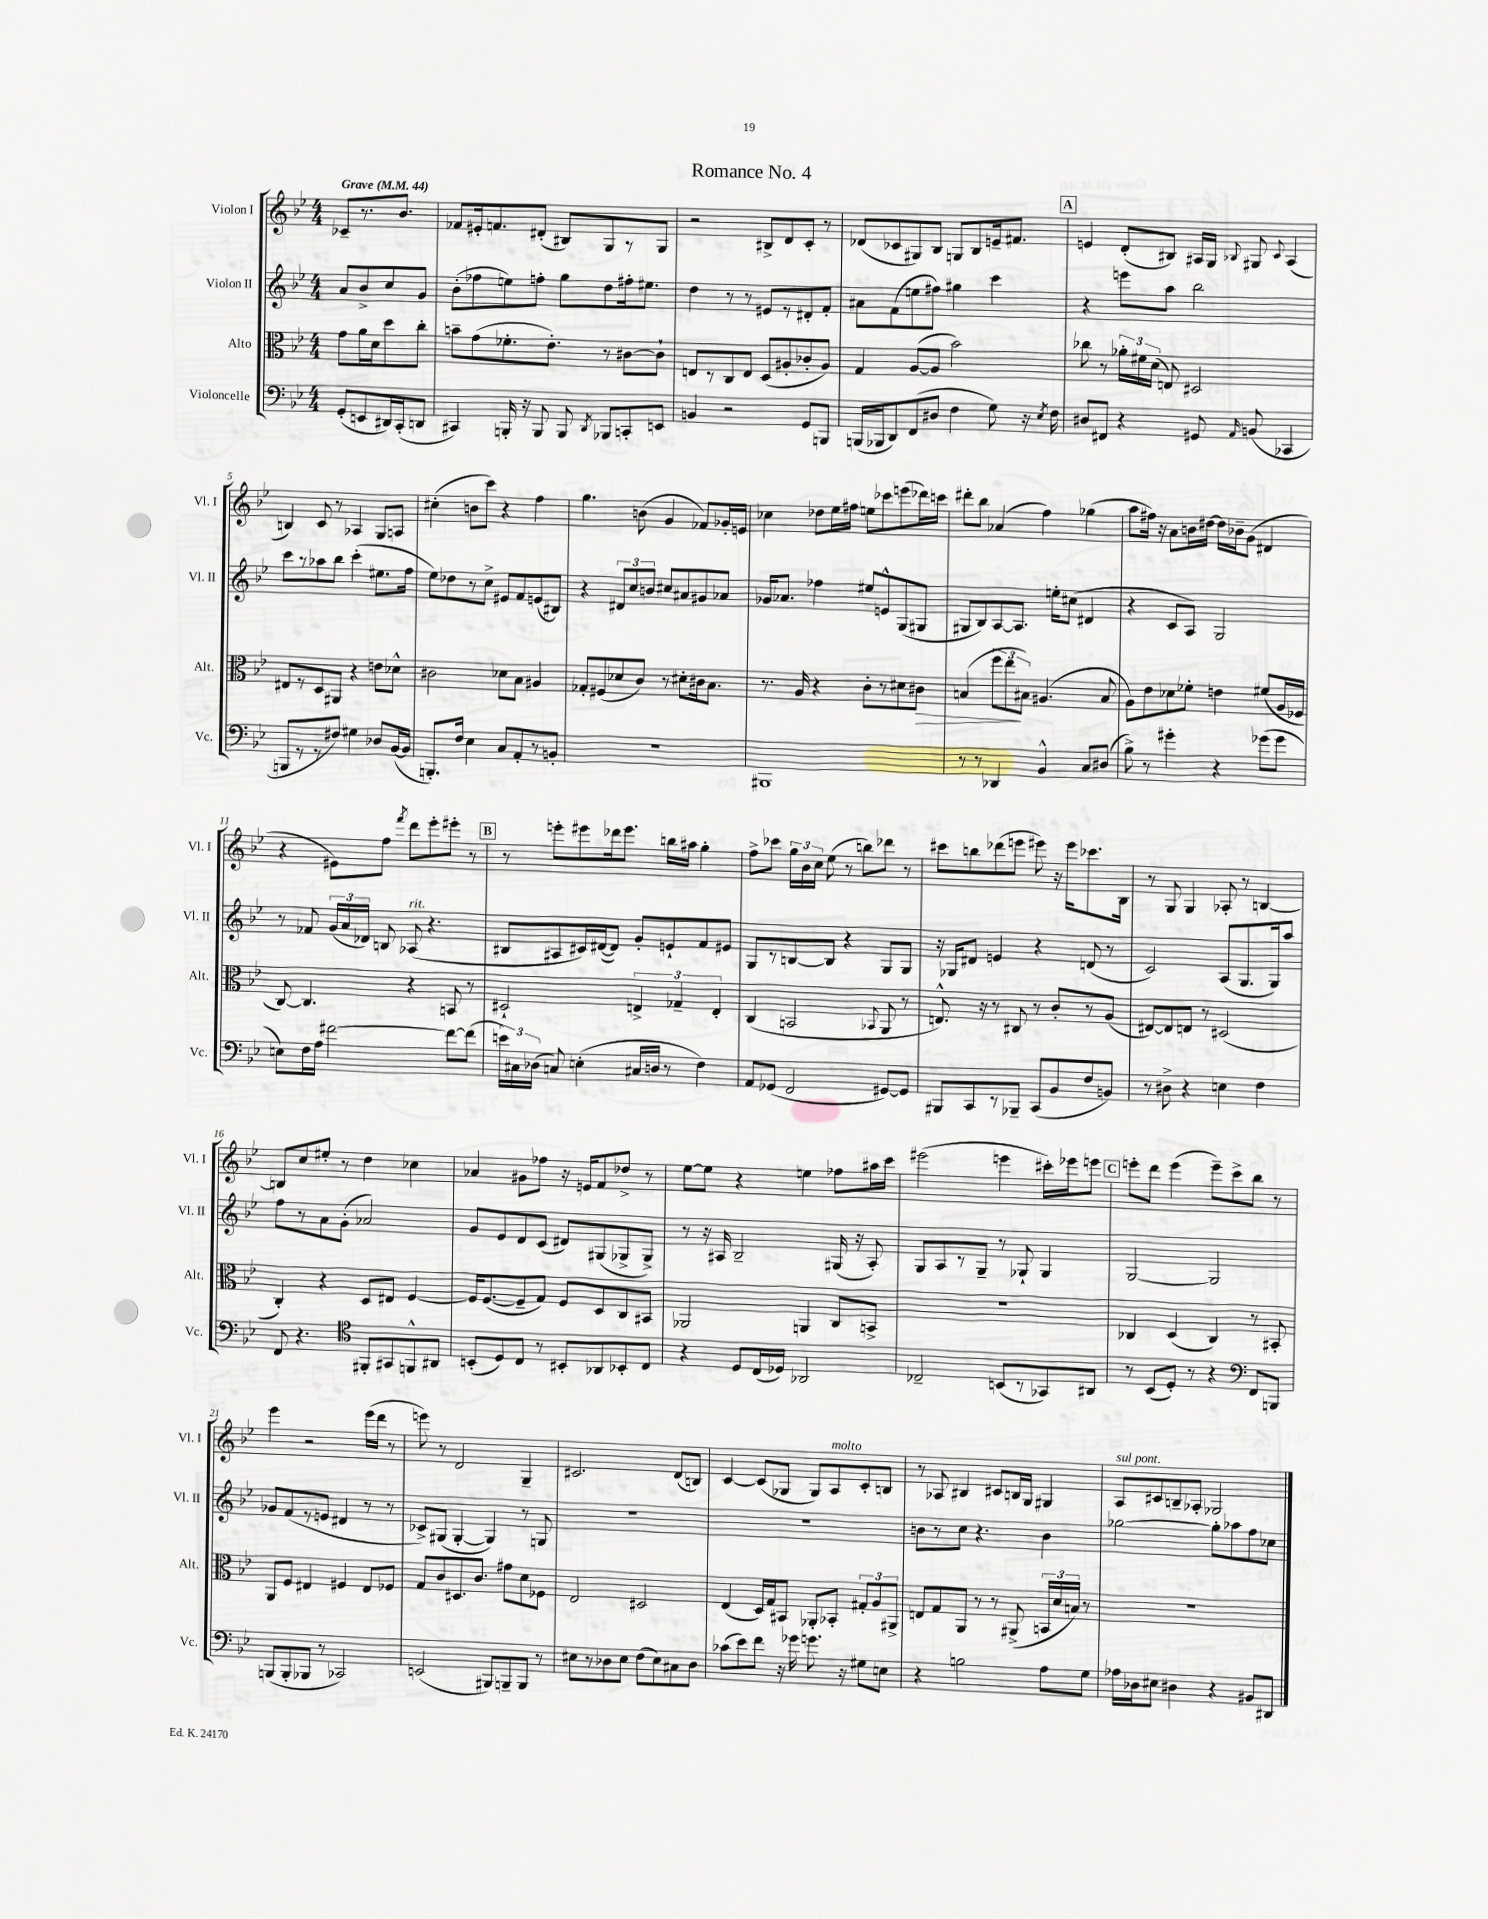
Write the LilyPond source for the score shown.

\header { title = "Romance No. 4" }
<<
\new StaffGroup <<
\new Staff = "s0" \with { instrumentName = "Violon I" shortInstrumentName = "Vl. I" } {
    \clef treble \key bes \major \numericTimeSignature \time 4/4 \partial 2 \tempo "Grave" 4 = 44
    \autoBeamOff ces'8[-- r8. bes'8.] |
    fes'8[ eis'16-. f'8. dis'8]-.( bis8[) g8 r8 g8] |
    r2 bis8[-> d'8 c'8]-. r8 |
    des'8[( ces'8 gis8) bes8] g8[ bes8 e'16-- fis'8.] |
    \mark \markup { \box "A" } e'4 d'8[-.( bis8]) ais16[ g16] \appoggiatura { bes8 } gis8 \appoggiatura { c'8 } ais4( |
    b4) c'8 r8 aes4 g8[ a8] |
    cis''4-.( b'8[ c'''8]) r4 f''4 |
    g''4. b'8( g'4 fes'8[) ges'16-. e'16] |
    ces''4 des''8[ ees''16 fis''16] e''8[ ces'''8 e'''8( des'''16) c'''16] |
    dis'''8[-. bes''8] aes'4( f''4) ges''4( |
    a''8[ fis''16]) r16 a'8[ b'16 dis''16]~ dis''16[ bes'16-- g'8]( dis'4 |
    r4 eis'8[) f''8] \acciaccatura { f'''8 } d'''8[ ees'''8-. eis'''8]-. r8 |
    \mark \markup { \box "B" } r8 e'''8[-. eis'''8 des'''16 eis'''8.] b''16[ ais''16] g''4-. |
    f''8[-> ces'''8] \tuplet 3/2 { g''16[ bes'16 c''16] } ees''8( r8 b''8[) des'''8] r8 |
    cis'''8[ b''8 des'''8( e'''8] eis'''8) r16 eis'''16[ ces'''8. bes16] |
    r8 g8 g4 aes8-. r8 b4~ |
    b8[ c''8 eis''8]-. r8 d''4 ces''4 |
    aes'4 gis'8[ fes''8] r16 e'16[ f'8 des''8]-> r8 |
    ees''8[~ ees''8] r4 e''4 fes''8[ ais''16 c'''16] |
    eis'''2( e'''4 cis'''16[-.) ees'''16 e'''8] |
    \mark \markup { \box "C" } e'''8[-. d'''8] e'''4( e'''8[--) c'''8-> bes''8] r8 |
    ees'''4 r2 ees'''16[( d'''16] r8 |
    e'''8) r8 d'2 g4-- |
    cis'2. d'8[( b8]) |
    c'4~ c'8[( ges8] ges8[) a8^\markup { \italic "molto" } c'8-. b8] |
    r8 aes8 bis4 cis'8[ b16 g16] gis4 |
    a8[^\markup { \italic "sul pont." } cis'8 b8-- aes8]-. ges2 \bar "|." |
}
\new Staff = "s1" \with { instrumentName = "Violon II" shortInstrumentName = "Vl. II" } {
    \clef treble \key bes \major \numericTimeSignature \time 4/4 \partial 2
    \autoBeamOff a'8[ bes'8-> c''8 g'8] |
    bes'8[-.( fes''8 e''8) f''8]-. g''8[ d''8 fis''16-. eis''8.] |
    d''4 r8 r8 eis'8[ r8 dis'8-. f'8]-. |
    ais'8[ f'8( e''8 fis''8]) gis''4 c'''4 |
    \mark \markup { \box "A" } r4 e'''8[ a''8] bes''2 |
    c'''8[ r8 aes''8 bes''8] c'''4-.( eis''8.[ f''16] |
    ees''8[) des''8 r8 c''8]-> eis'8[ f'8 e'8( bis8]) |
    r4 \tuplet 3/2 { dis'8[ c''8 b'8] } cis''8[ ais'8 gis'8 aes'8] |
    ges'16[ aes'8.] fes''4 eis''8[ e'8-^ g8( gis8] |
    gis8[ bes8) a8~ a8.] e''16[-. cis''8]( dis'4 |
    r4 c'8[ a8]) g2 |
    r8 fes'8 \tuplet 3/2 { g'16[( a'16 des'16]) } b8 aes8^\markup { \italic "rit." }( r4. |
    \mark \markup { \box "B" } bis8[ ais8 cis'16) dis'16~( dis'8]) g'8[-. e'8-! f'8 eis'8] |
    g8[ r8 b8~ b8] r4 g8[ g8] |
    r16 ges16[ dis'8] e'4 r4 d'8( r8 |
    c'2) a8[( g8. g16) a''8] |
    f''8[ r8 a'8 g'8]-.( aes'2) |
    g'8[ ees'8 d'8 c'8]( dis'8[) gis8( ges8-> ges8]->) |
    r8 r16 ais16 bes2-- gis16( r16 ais8-.) |
    g8[ a8 r8 g8]-- r8 ges8-! ges4 |
    \mark \markup { \box "C" } g2~ g2 |
    ges'8[ f'8( r8 e'8] dis'4 r8 r8 |
    ces'8[->) gis8]( gis4~-. gis4) r8 g8 |
    R1 |
    R1 |
    b'8[ r8 c''8] r4. b'4 |
    ges''2~ ges''8[-. aes''8 f''8 ces''8] \bar "|." |
}
\new Staff = "s2" \with { instrumentName = "Alto" shortInstrumentName = "Alt." } {
    \clef alto \key bes \major \numericTimeSignature \time 4/4 \partial 2
    \autoBeamOff g'8[ a'16 d'16 d''8 c''8]-. |
    b'8[-- g'8( fes'8.-. ees'8.]-.) r8 cis'8[~ cis'8]-! |
    e8[ r8 c8 e8] d8[( ais8-. ces'8-. ais8]) |
    g4 a8[~( a8] bes'2) |
    \mark \markup { \box "A" } ces''8 r8 \tuplet 3/2 { aes'16[-. fis'16 d'16]( } e8) dis2 |
    eis8[ r8 d8 ais,8] r4 e'8[ des'8]-^ |
    cis'2 des'8[ bes8] ais4 |
    ges8[-. fis8( des'8 c'8]) r8 dis'8[-. cis'16 bes8.] |
    r8. a16 r4 c'8[-. r8 dis'8 cis'8]\> |
    b4( \tuplet 3/2 { f''8[ ees''8\! bis8]) } ais4.( bis8 |
    a8[) ees'8 des'8 fes'8]-. e'4 fis'8[( a16 fes16] |
    c8~) c4. r4 b,8 r8 |
    \mark \markup { \box "B" } dis2-! \tuplet 3/2 { e4-> ges4-- e4-. } |
    c4( b,2 \appoggiatura { bes,8 } a,8 r8 |
    e8.-^) r16 r8 cis8 r8 c'8[-. r8 a8]( |
    eis8[~) eis8 e8] r8 dis2( |
    c4-.) r4 d8[ eis8] f4~ |
    f16[ f8.~( f8-- g8]) f8[ d8 c8 bis,8] |
    aes,2 a,4 c8[ b,8]-> |
    R1 |
    \mark \markup { \box "C" } ces4 d4( ces4) r8 bis,8-. |
    a,8[ f8] eis4 fis4 eis8[ fes8] |
    g8[ c'8 dis8. c'8.] gis'8[ d'8 fes8] |
    ees2 dis2 |
    ees4( d16[) g16 bis,8] aes,8[-. bes,8]-. \tuplet 3/2 { gis8[-. a8 ais,8]-> } |
    e8[ g8 a,8] r8 r8 ais,8->( \tuplet 3/2 { b,16[ d'16 b16]) } r8 |
    R1 \bar "|." |
}
\new Staff = "s3" \with { instrumentName = "Violoncelle" shortInstrumentName = "Vc." } {
    \clef bass \key bes \major \numericTimeSignature \time 4/4 \partial 2
    \autoBeamOff g,8[-.( e,8 dis,16) c,16-.( d,8] |
    cis,4) b,,16-. r16 b,,8 b,,8 \acciaccatura { d,8 } bes,,8[ c,8-. e,8] |
    b,4 r2 g,8[ b,,8] |
    b,,16[( bes,,16 d,8) f,8( dis8] f4 g8) r16 \acciaccatura { ees8 } f16 |
    \mark \markup { \box "A" } dis8[ fis,8] r4 gis,8 \grace { a,16 } b,8( ces,4 |
    b,,8[ r8 r8 fis8]) gis4 des8[ bes,16~( bes,16] |
    b,,8.[-.) f16] ees4 c8[ a,8-. r8 b,8]-. |
    R1 |
    bis,,1 |
    r8 r8 des,4 bes,4-^ c8[ dis8]( |
    bes8->) r8 gis'4-. r4 ges'8[( ges'8] |
    e8[) f16 a16] fis'2~ fis'8[~ fis'8]( |
    \mark \markup { \box "B" } \tuplet 3/2 { e'16[) cis16 des16]( } c8) e4-.( cis16[ d16] r8 f4) |
    a,8[ ges,8]( f,2 gis,8[~) gis,8] |
    bis,,8[ c,8 r8 bes,,8]-- c,8[( bes,8 f8 b,8]) |
    r8 dis8-> r4 e4 f4 |
    f,8 r4. \clef tenor fis,8[-. gis,8 f,8-^ ais,8] |
    b,8[-.( d8) c8] r8 bis,8[-. aes,8 bes,8-. c8] |
    r4 d8[ c16( des16]) aes,2 |
    ces2-- b,8[( r8 ges,8) ais,8] |
    \mark \markup { \box "C" } r8 bes,8[( d8]-.) r8 r4 \clef bass f,8[ b,,8] |
    b,,8[( b,,8-. bes,,8] r8 ces,2) |
    e,2( bis,,8[) b,,8-- b,,8] r8 |
    eis8[ r8 des8 eis8] f8[( eis8) cis8 des8] |
    ces'8[( ees'8) f'8] r16 ges'16 g'8. r16 gis8[ e8] |
    r4 b2 a8[ g8] |
    aes16[ des16 eis8] dis4 r4 bis,8[ dis,8] \bar "|." |
}
>>
>>
